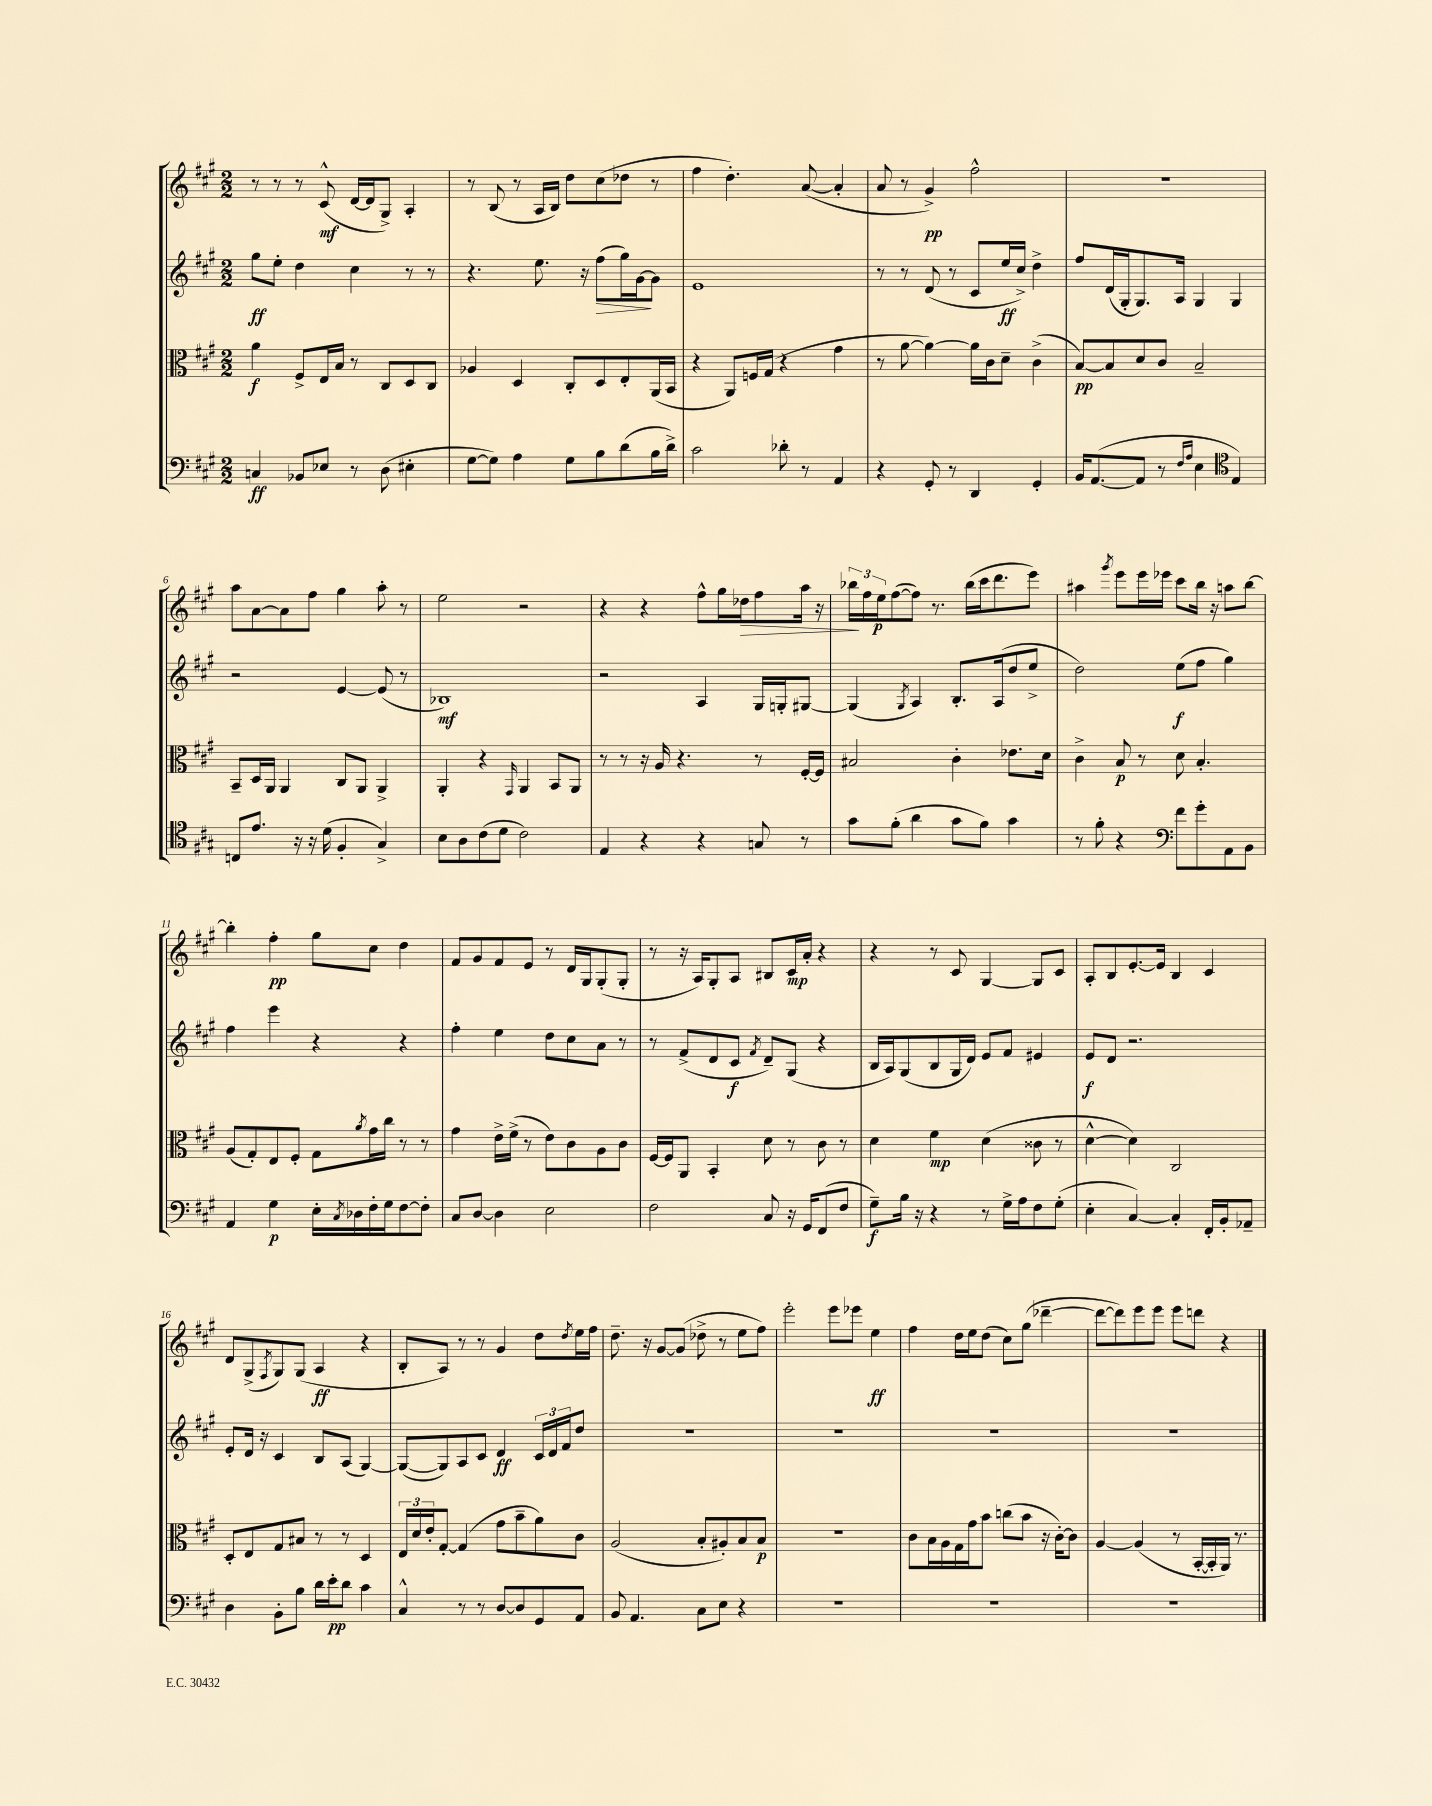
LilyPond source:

<<
\new StaffGroup <<
\new Staff = "s0" {
    \clef treble \key a \major \numericTimeSignature \time 2/2
    r8 r8 r8 cis'8-^\mf( d'16~ d'16 gis8->) a4-. |
    r8 b8( r8 a16 b16) d''8 cis''8( des''8 r8 |
    fis''4 d''4.-.) a'8~( a'4-. |
    a'8 r8 gis'4->\pp) fis''2-^ |
    R1 |
    a''8 a'8~ a'8 fis''8 gis''4 a''8-. r8 |
    e''2 r2 |
    r4 r4 fis''8-^ gis''16 des''16\> fis''8 a''16 r16 |
    \tuplet 3/2 { bes''16\! fis''16 e''16\p } fis''8~( fis''8) r8. bes''16( cis'''16 d'''8. e'''8) |
    ais''4 \acciaccatura { gis'''8 } e'''8 e'''16 ees'''16 cis'''8 b''16 r16 a''8 b''8~ |
    b''4-. fis''4-.\pp gis''8 cis''8 d''4 |
    fis'8 gis'8 fis'8 e'8 r8 d'16 gis16 gis8-.( gis8-. |
    r8 r16 a16) gis8-. a8 bis8 cis'16\mp a'16-. r4 |
    r4 r8 cis'8 gis4~ gis8 cis'8 |
    a8-. b8 e'8.~-. e'16 b4 cis'4 |
    d'8 gis8->( \acciaccatura { fis8 } gis8) gis8( a4\ff r4 |
    b8-. a8) r8 r8 gis'4 d''8 \acciaccatura { d''8 } e''16 fis''16 |
    d''8.-- r16 gis'8~ gis'8( des''8-> r8 e''8 fis''8) |
    e'''2-. e'''8 ees'''8 e''4\ff |
    fis''4 d''16 e''16 d''8( cis''8) gis''8( des'''4~-- |
    des'''8~ des'''8) e'''8 e'''8 e'''8 d'''8 r4 \bar "|." |
}
\new Staff = "s1" {
    \clef treble \key a \major \numericTimeSignature \time 2/2
    gis''8\ff e''8-. d''4 cis''4 r8 r8 |
    r4. e''8. r16 fis''8\>( gis''16) gis'16~\! gis'8 |
    e'1 |
    r8 r8 d'8( r8 cis'8 e''16\ff cis''16->) d''4-> |
    fis''8 d'16( gis16-. gis8.) a16 gis4 gis4 |
    r2 e'4~ e'8( r8 |
    bes1\mf) |
    r2 a4 gis16 g16-. gis8~ |
    gis4( \acciaccatura { gis8 } a4) b8.-. a16( d''8 e''8-> |
    d''2) e''8\f( fis''8 gis''4) |
    fis''4 e'''4 r4 r4 |
    fis''4-. e''4 d''8 cis''8 a'8 r8 |
    r8 fis'8->( d'8 cis'8\f \acciaccatura { fis'8 } d'8--) gis8( r4 |
    b16 a16) gis8( b8 gis16 d'16) e'8 fis'8 eis'4 |
    e'8\f d'8 r2. |
    e'8-. d'16 r16 cis'4 b8 a8( gis4~) |
    gis8~( gis8) a8 cis'8 d'4\ff \tuplet 3/2 { cis'16 d'16 fis'16 } d''8 |
    R1 |
    R1 |
    R1 |
    R1 \bar "|." |
}
\new Staff = "s2" {
    \clef alto \key a \major \numericTimeSignature \time 2/2
    a'4\f fis8-> e16 b16 r8 cis8 d8 cis8 |
    aes4 d4 cis8-. d8 e8-. a,16( b,16 |
    r4 a,8) f16 gis16( r4 gis'4 |
    r8 a'8~ a'4~) a'16 cis'16 d'8-- cis'4->( |
    b8~\pp) b8 d'8 cis'8 b2-- |
    b,8-- d16 a,16 a,4 cis8 a,8 a,4-> |
    a,4-. r4 \grace { gis,16 } a,4 b,8 a,8 |
    r8 r8 r16 a16 r4. r8 fis16~-. fis16 |
    bis2 cis'4-. ees'8. d'16 |
    cis'4-> b8\p r8 d'8 b4.-. |
    a8( gis8-.) e8 fis8-. gis8 \acciaccatura { a'8 } gis'16 cis''16 r8 r8 |
    gis'4 e'16-> fis'16->( r8 e'8) cis'8 a8 cis'8 |
    fis16~ fis16 a,8 b,4-. d'8 r8 cis'8 r8 |
    d'4 fis'4\mp d'4( cisis'8 r8 |
    d'4~-^ d'4) cis2 |
    d8-. e8 gis8 bis8 r8 r8 d4 |
    \tuplet 3/2 { e16 d'16 e'16-. } gis8~-. gis4( gis'8 b'8-- a'8) cis'8 |
    a2( b8-. ais8-.) b8 b8\p |
    R1 |
    cis'8 b16 a16 gis16 gis'16 b'8 c''8( b'8 r16 cis'16~-.) cis'8 |
    a4~ a4( r8 b,16~-. b,16-. a,16) r8. \bar "|." |
}
\new Staff = "s3" {
    \clef bass \key a \major \numericTimeSignature \time 2/2
    c4\ff bes,8 ees8 r8 d8( eis4-. |
    gis8~ gis8) a4 gis8 b8 d'8( b16 d'16->) |
    cis'2 des'8-. r8 a,4 |
    r4 gis,8-. r8 d,4 gis,4-. |
    b,16 a,8.~( a,8 r8 \grace { fis16 a16 } e4 \clef tenor e4) |
    c8 e'8. r16 r16 d'16( fis4-. gis4->) |
    b8 a8 cis'8( d'8 cis'2) |
    e4 r4 r4 g8 r8 |
    gis'8 fis'8-.( a'4 gis'8 fis'8) gis'4 |
    r8 fis'8-. r4 \clef bass fis'8 gis'8-. a,8 b,8 |
    a,4 gis4\p e16-. \acciaccatura { cis8 } des16 fis16-. gis16 fis8~ fis8-. |
    cis8 d8~ d4 e2 |
    fis2 cis8 r16 gis,16 fis,8( fis8 |
    gis8--\f) b16 r16 r4 r8 gis16-> a16 fis8 gis8-.( |
    e4-. cis4~) cis4-. fis,16-. b,16-. aes,8-- |
    d4 b,8-. b8 d'16 e'16-.\pp d'8 cis'4 |
    cis4-^ r8 r8 d8~ d8 gis,8 a,8 |
    b,8 a,4. cis8 e8 r4 |
    R1 |
    R1 |
    R1 \bar "|." |
}
>>
>>
